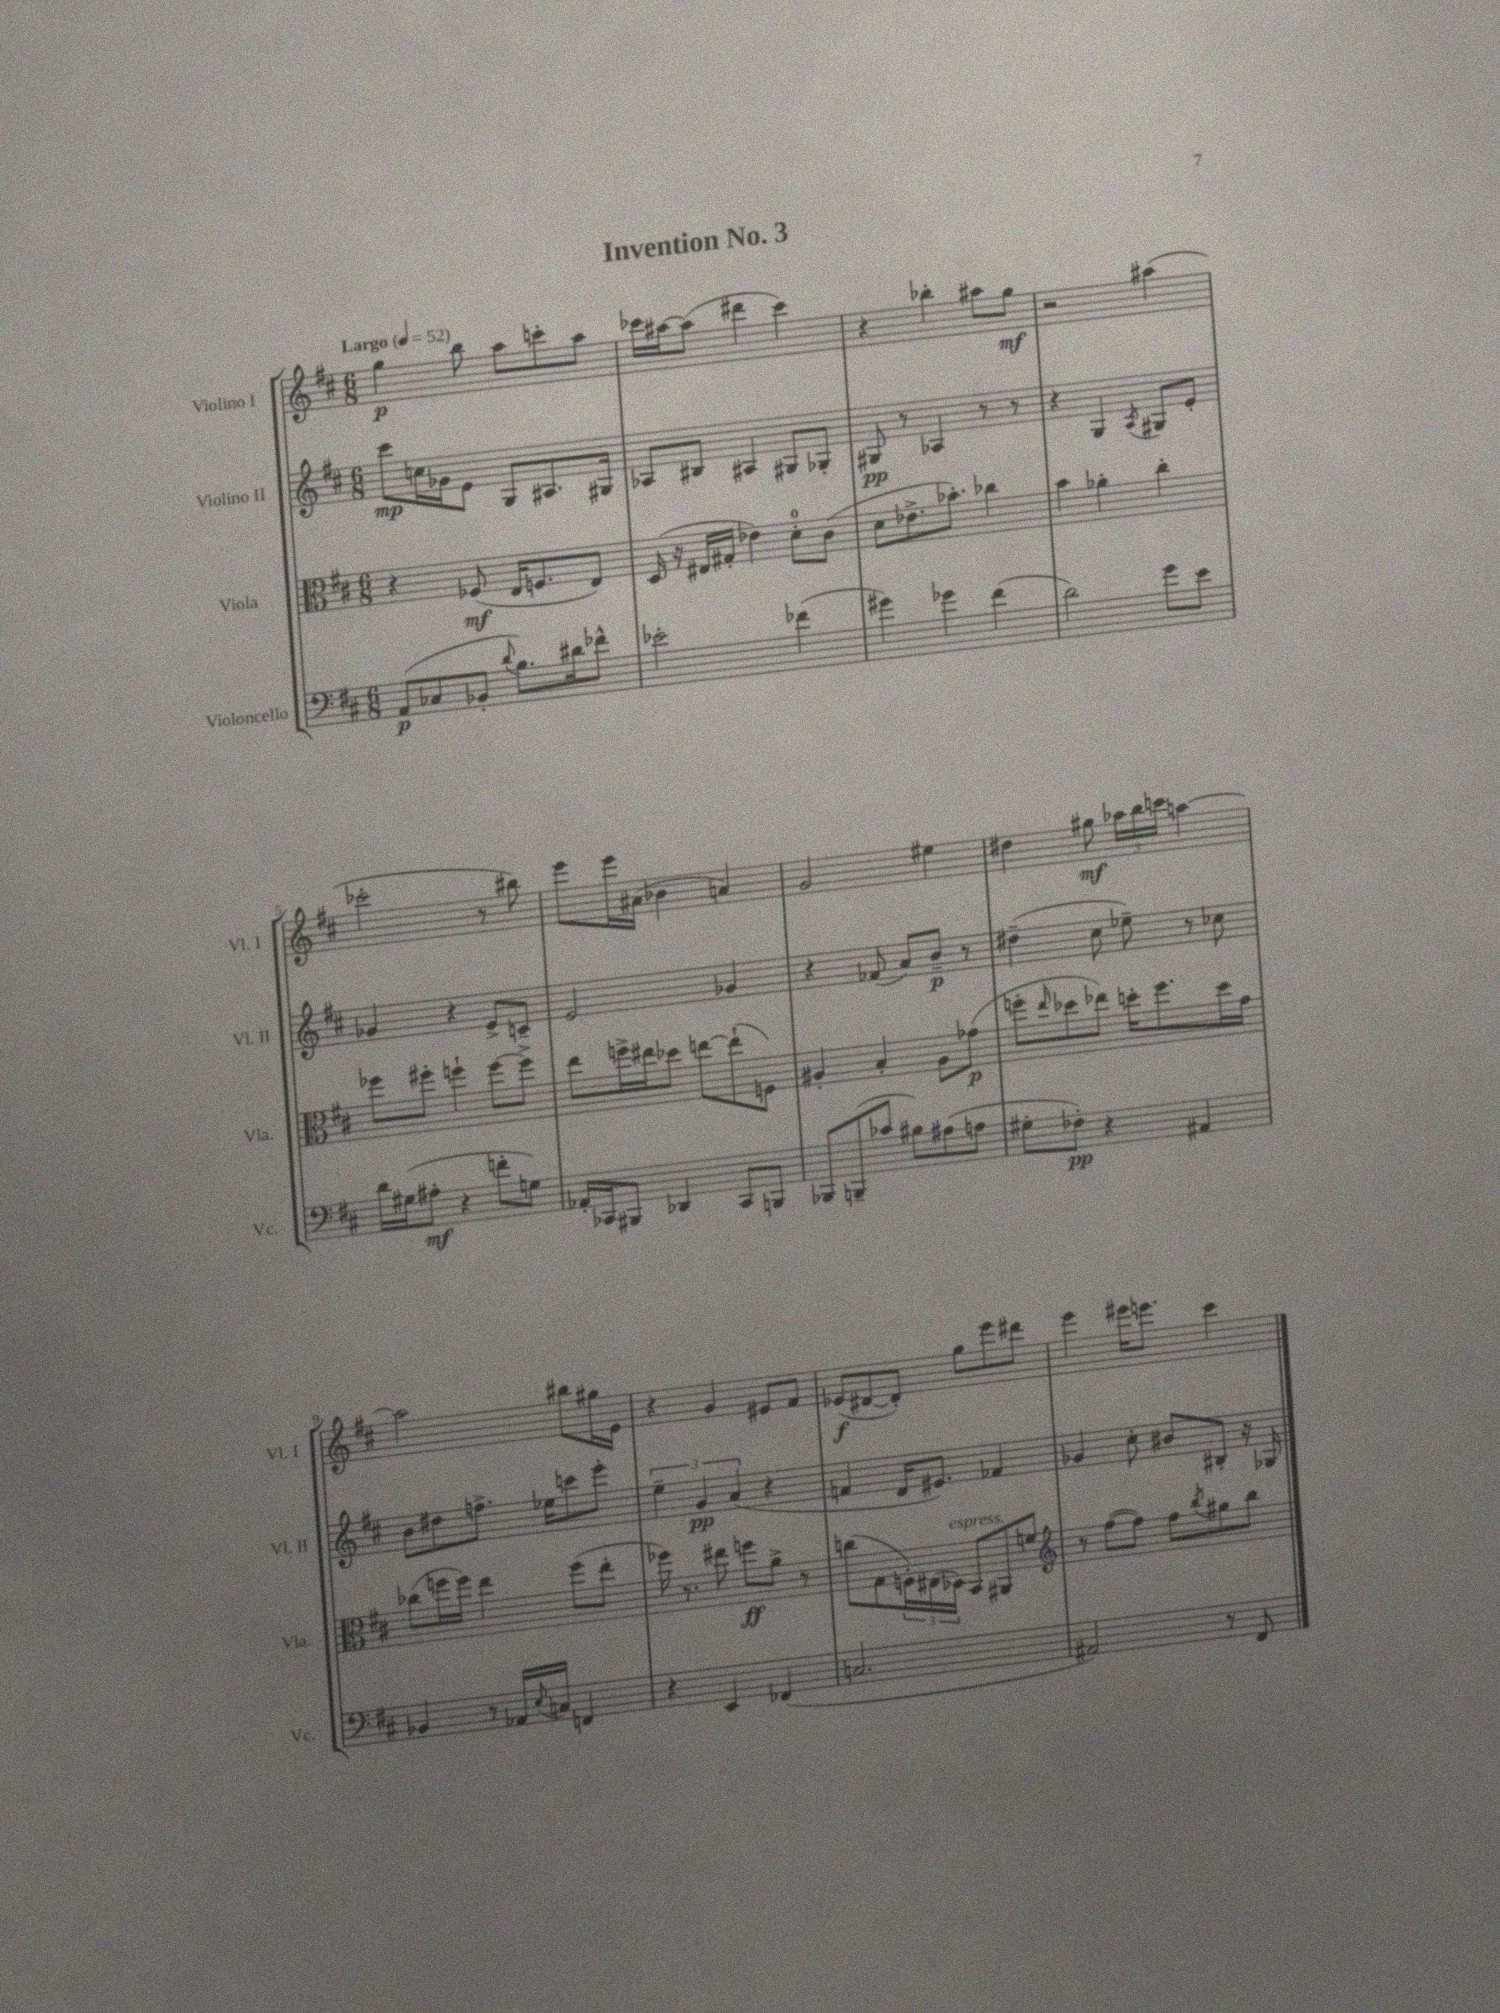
\header { title = "Invention No. 3" }
<<
\new StaffGroup <<
\new Staff = "s0" \with { instrumentName = "Violino I" shortInstrumentName = "Vl. I" } {
    \clef treble \key d \major \numericTimeSignature \time 6/8 \tempo "Largo" 4 = 52
    g''4\p b''8 a''8 c'''8-. a''8 |
    ces'''16 ais''16~ ais''8( dis'''4 ces'''4) |
    r4 bes''4-. ais''8 g''8\mf |
    r2 ais''4( |
    ces'''2-. r8 bis''8) |
    e'''8 e'''16 ais'16( bes'4 a'4) |
    g'2 eis''4 |
    dis''4 gis''8\mf \tuplet 3/2 { aes''16 b''16 c'''16 } a''4~ |
    a''2 bis''8 gis''16 e'16 |
    r4 g'4 eis'8 fis'8 |
    ees'8\f( dis'8~ dis'8-.) g''8 e'''8 dis'''8 |
    e'''4 eis'''16 e'''8. cis'''4 \bar "|." |
}
\new Staff = "s1" \with { instrumentName = "Violino II" shortInstrumentName = "Vl. II" } {
    \clef treble \key d \major \numericTimeSignature \time 6/8
    cis'''8\mp c''16 ges'16 e'8 g8 ais8. gis16 |
    aes8 bis8 ais4 gis8 ges8-. |
    gis8\pp r8 aes4 r8 r8 |
    r4 g4 \acciaccatura { a8 } gis8 e'8-. |
    ges'4 r4 e'8-> c'8-- |
    e'2 ges'4 |
    r4 fes'8( a'8) b'8--\p r8 |
    dis''4--( cis''8 ees''8--) r8 ces''8 |
    b'8 dis''8 f''8.-> ees''16 c'''8 e'''8-. |
    \tuplet 3/2 { e''4-- g'4\pp a'4( } r4 |
    f'4 d'16 eis'8.) fes'4 |
    ges'4 cis''8-. bis'8 bis8-. r16 ges16 \bar "|." |
}
\new Staff = "s2" \with { instrumentName = "Viola" shortInstrumentName = "Vla." } {
    \clef alto \key d \major \numericTimeSignature \time 6/8
    r4 fes8\mf( e16 f8. e8) |
    d16( r16 eis16 gis16-. ees'4) d'8-0-. cis'8( |
    d'8 ees'8.-> bes'8.-.) ces''4 |
    b'4 aes'4-. cis''4-. |
    fes''8 fis''8-. f''4-! f''8~ f''8-> |
    e''8 f''16-> eis''16 des''8 e''8~ e''8-!( f8) |
    ais4-. b4-. ais8 ges'8\p( |
    f''8-. \grace { e''16 } des''8 ees''8) d''16-. f''8. d''16 g'16 |
    ces''8( f''16 f''16) e''4 f''8( e''8-. |
    fes''16) r8. eis''8 f''8\ff a'8-> r8 |
    c''8( g8 \tuplet 3/2 { f16-.) eis16( des16^\markup { \italic "espress." }) } b,8 ais,8 f'8 |
    \clef treble r8 fis''8~( fis''8) fis''8 \acciaccatura { b''8 } gis''8 b''8 \bar "|." |
}
\new Staff = "s3" \with { instrumentName = "Violoncello" shortInstrumentName = "Vc." } {
    \clef bass \key d \major \numericTimeSignature \time 6/8
    a,8\p( ces8 bes,8-. \appoggiatura { d'8 } b8.) dis'16 fes'8-^ |
    ees'2-. fes'4( |
    gis'4) ges'4 fis'4( |
    d'2) g'8 e'8 |
    d'16 gis16( ais8-.\mf r4 f'8-. g8) |
    aes,16-. ces,16 bis,,8 des,4 ces,8 b,,8 |
    bes,,8 b,,8--( ces'8 bis8) ais8( a8 |
    gis8-. fes8-.\pp) r4 ais,4 |
    bes,4 r8 aes,16 \appoggiatura { e8 } c16 f,4 |
    r4 e,4 fes,4( |
    c2. |
    ais,2) r8 fis,8 \bar "|." |
}
>>
>>
